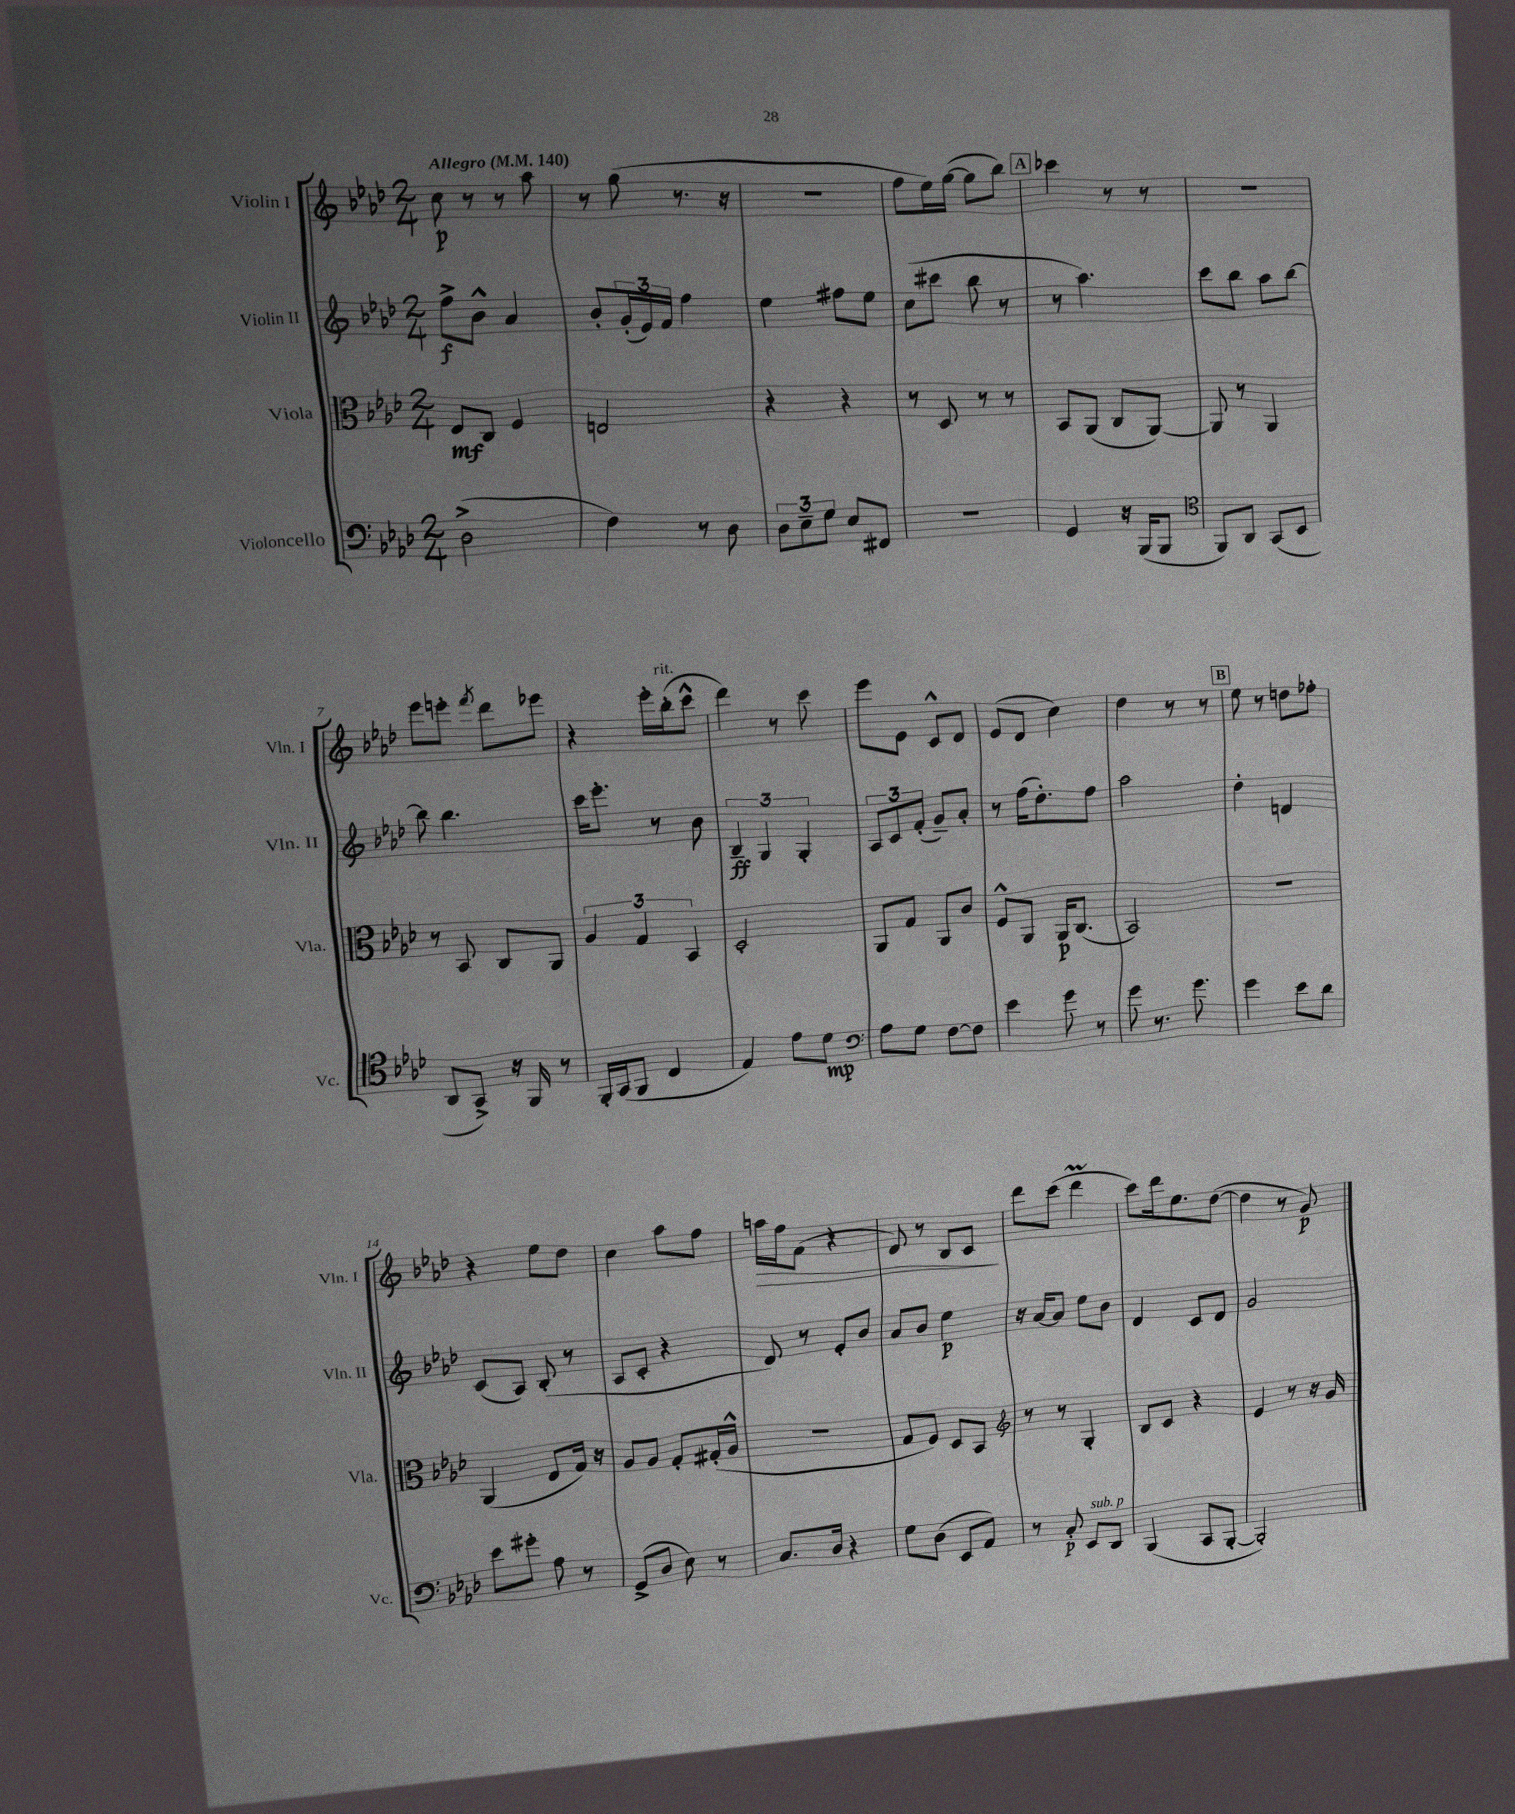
<<
\new StaffGroup <<
\new Staff = "s0" \with { instrumentName = "Violin I" shortInstrumentName = "Vln. I" } {
    \clef treble \key aes \major \numericTimeSignature \time 2/4 \tempo "Allegro" 4 = 140
    c''8\p r8 r8 aes''8 |
    r8 g''8( r8. r16 |
    r2 |
    f''8 ees''16) g''16~( g''8 bes''8) |
    \mark \markup { \box "A" } ces'''4 r8 r8 |
    R2 |
    ees'''8 e'''8-. \acciaccatura { f'''8 } des'''8 ees'''8 |
    r4 ees'''16-. bes''16-.^\markup { \italic "rit." }( c'''8-^ |
    des'''4) r8 c'''8 |
    ees'''8 ees'8 c'8-^ des'8 |
    ees'8( des'8 c''4) |
    des''4 r8 r8 |
    \mark \markup { \box "B" } ees''8 r8 d''8 fes''8-. |
    r4 ees''8 des''8 |
    c''4 aes''8 f''8 |
    a''16\> f''16 f'8( r4 |
    des'8) r8 bes8 c'8\! |
    des'''8 c'''8( des'''4\prall |
    c'''8) des'''16 ees''8. des''8~( |
    des''4 r8 g'8\p) \bar "|." |
}
\new Staff = "s1" \with { instrumentName = "Violin II" shortInstrumentName = "Vln. II" } {
    \clef treble \key aes \major \numericTimeSignature \time 2/4
    f''8->\f bes'8-^ aes'4 |
    bes'8-. \tuplet 3/2 { g'16-.( ees'16) f'16 } f''4 |
    ees''4 fis''8 ees''8 |
    c''8( cis'''8 bes''8 r8 |
    \mark \markup { \box "A" } r8 aes''4.) |
    c'''8 bes''8 aes''8 bes''8~ |
    bes''8 bes''4. |
    c'''16 ees'''8.-. r8 bes'8 |
    \tuplet 3/2 { bes4--\ff g4 g4-. } |
    \tuplet 3/2 { aes8 c'8 f'8-.( } g'8--) aes'8-. |
    r8 f''16( des''8.-.) f''8 |
    aes''2 |
    \mark \markup { \box "B" } des''4-. d'4 |
    c'8( aes8) bes8-.( r8 |
    aes8 c'8-. r4 |
    des'8) r8 ees'8-. bes'8 |
    aes'8 bes'8 ees''4\p |
    r16 aes'16~ aes'8 ees''8 bes'8 |
    des'4 c'8 des'8 |
    g'2 \bar "|." |
}
\new Staff = "s2" \with { instrumentName = "Viola" shortInstrumentName = "Vla." } {
    \clef alto \key aes \major \numericTimeSignature \time 2/4
    ees8\mf c8 f4 |
    e2 |
    r4 r4 |
    r8 des8 r8 r8 |
    \mark \markup { \box "A" } bes,8 aes,8( c8 aes,8~) |
    aes,8 r8 aes,4 |
    r8 bes,8 c8 aes,8 |
    \tuplet 3/2 { aes4 g4 bes,4 } |
    des2-. |
    aes,8 g8 aes,8 c'8 |
    f8-^ aes,8 aes,16\p c8.( |
    bes,2) |
    \mark \markup { \box "B" } R2 |
    aes,4( ees8 g16) r16 |
    aes8 aes8 g8-. gis16-.( aes16-^ |
    r2 |
    g8 f8) des8 bes,8 |
    \clef treble r8 r8 g4-. |
    bes8 c'8 r4 |
    ees'4 r8 r16 g'16 \bar "|." |
}
\new Staff = "s3" \with { instrumentName = "Violoncello" shortInstrumentName = "Vc." } {
    \clef bass \key aes \major \numericTimeSignature \time 2/4
    des2->( |
    f4) r8 des8 |
    \tuplet 3/2 { des8 ees8-- g8 } ees8 fis,8 |
    r2 |
    \mark \markup { \box "A" } g,4 r16 bes,,16( bes,,8 |
    \clef tenor f,8) aes,8 g,8( bes,8 |
    aes,8 g,8->) r16 f,16 r8 |
    f,16-. g,16( f,8 c4 |
    ees4) ees'8 des'8\mp |
    \clef bass aes8 g8 f8~ f8 |
    ees'4 g'8 r8 |
    g'8 r8. g'8. |
    \mark \markup { \box "B" } g'4 ees'8 des'8 |
    ees'8 gis'8-. aes8 r8 |
    g,8->( des8 ees8) r8 |
    c8. des16 r4 |
    g8 des8( ees,8 aes,8) |
    r8 c8-.\p ees,8^\markup { \italic "sub. p" } des,8 |
    bes,,4( c,8 bes,,8~-. |
    bes,,2-.) \bar "|." |
}
>>
>>
